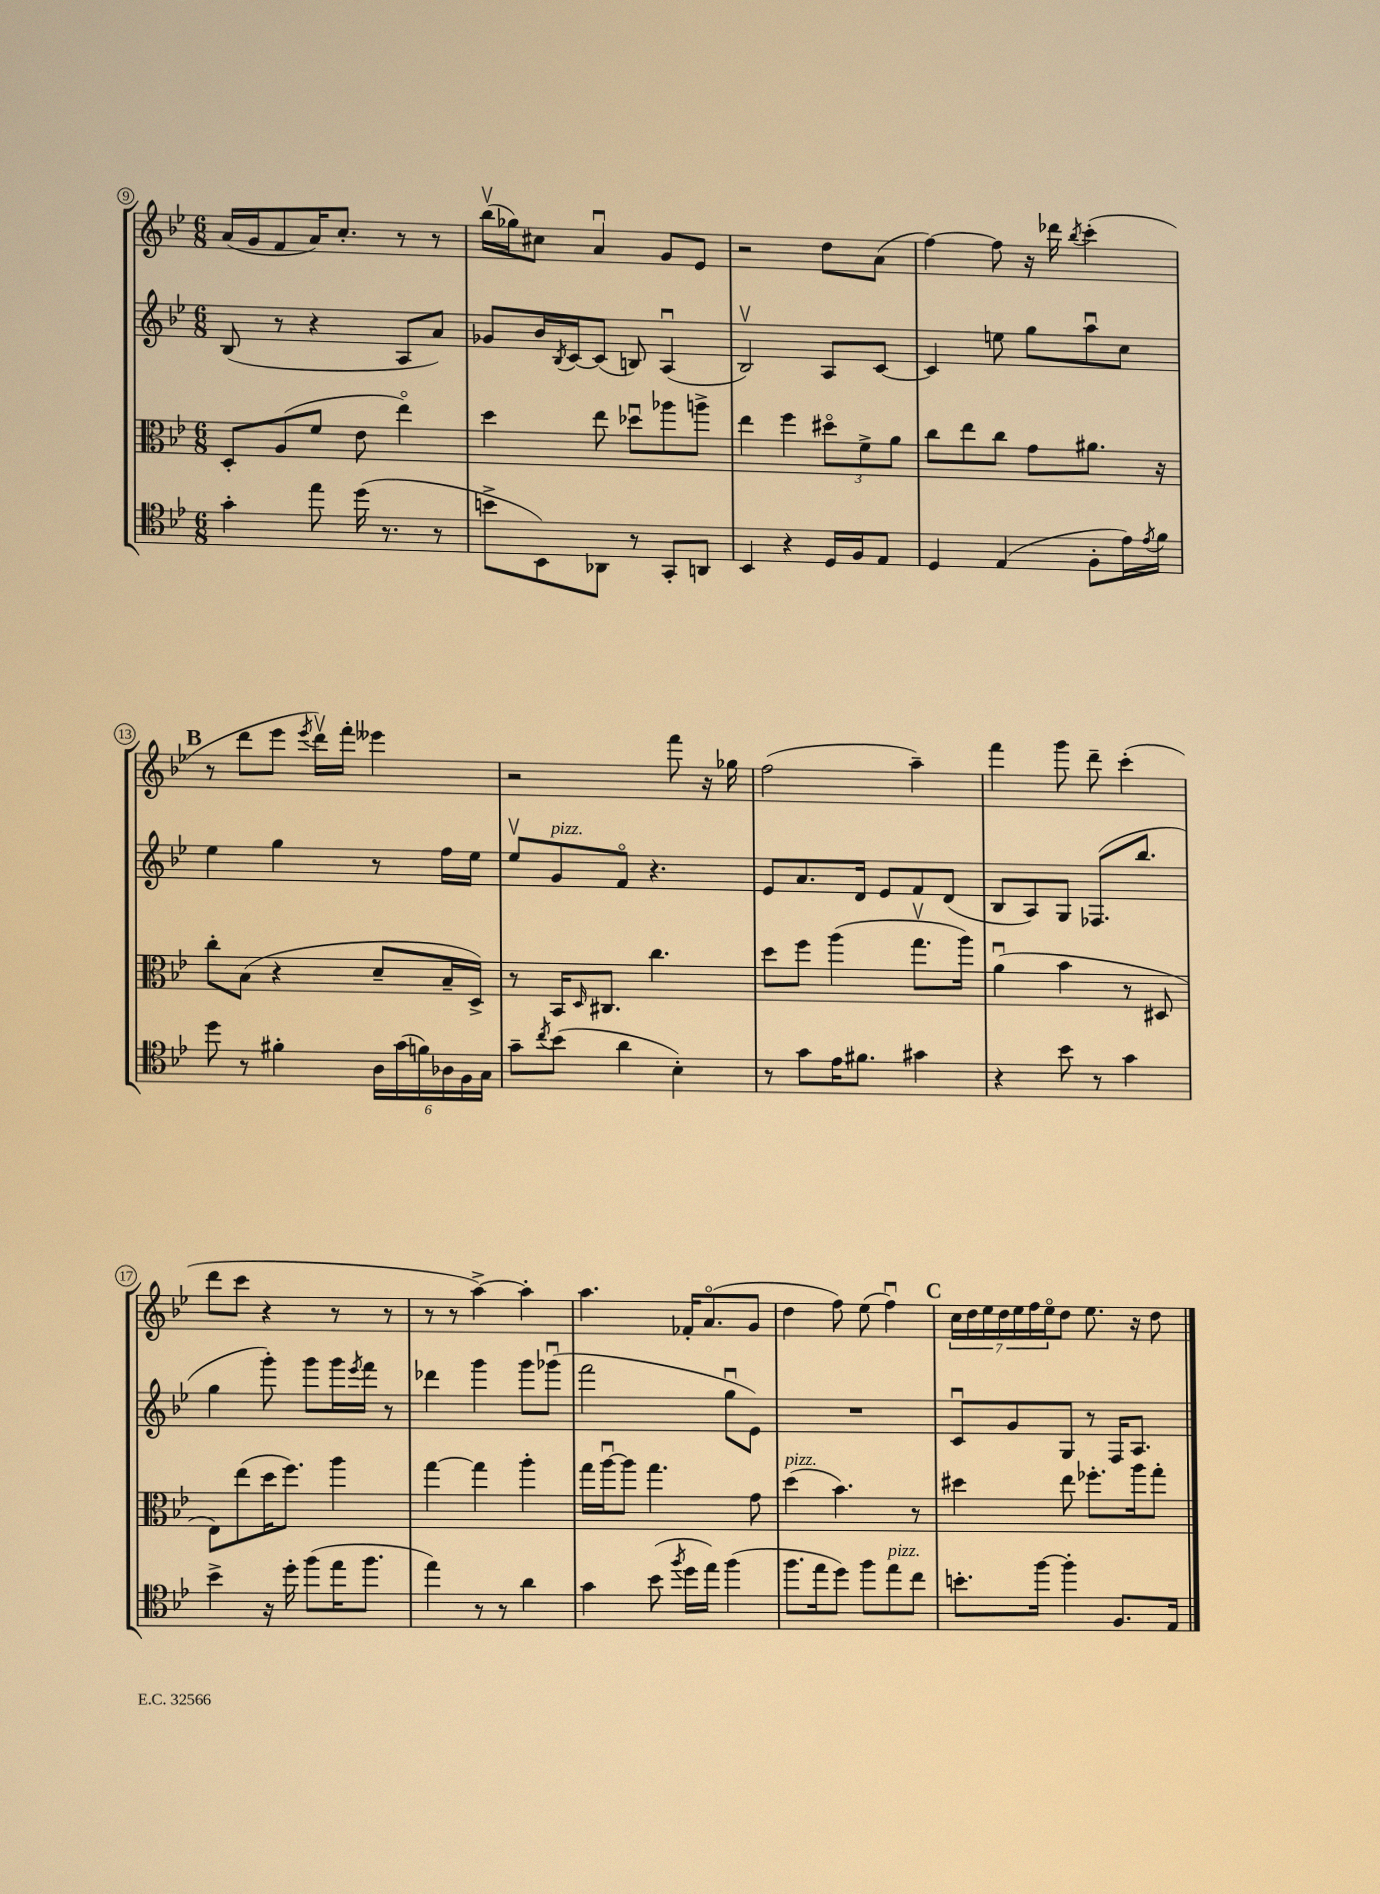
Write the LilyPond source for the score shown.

<<
\new StaffGroup <<
\new Staff = "s0" {
    \clef treble \key bes \major \numericTimeSignature \time 6/8
    a'16( g'16 f'8 a'16) c''8.-. r8 r8 |
    bes''16\upbow( ges''16) cis''8 a'4\downbow g'8 ees'8 |
    r2 d''8 a'8( |
    f''4~) f''8 r16 des'''16 \acciaccatura { bes''8 } c'''4-.( |
    \mark \markup { \bold "B" } r8 d'''8 ees'''8 \acciaccatura { ees'''8 } d'''16\upbow) f'''16-. eeses'''4 |
    r2 f'''8 r16 ges''16 |
    f''2( a''4--) |
    f'''4 g'''8 d'''8-- c'''4-.( |
    d'''8 c'''8 r4 r8 r8 |
    r8 r8 a''4~->) a''4-. |
    a''4. fes'16-. a'8.\flageolet( g'8 |
    d''4 f''8) ees''8( f''4\downbow) |
    \mark \markup { \bold "C" } \tuplet 7/4 { c''16 d''16 ees''16 d''16 ees''16 f''16 ees''16\flageolet } d''8 ees''8. r16 d''8 \bar "|." |
}
\new Staff = "s1" {
    \clef treble \key bes \major \numericTimeSignature \time 6/8
    bes8( r8 r4 a8 a'8) |
    ges'8 bes'16 \acciaccatura { bes8 } c'16~ c'8( b8) a4\downbow( |
    bes2\upbow) a8 c'8~ |
    c'4 e''8 g''8 a''8\downbow c''8 |
    \mark \markup { \bold "B" } ees''4 g''4 r8 f''16 ees''16 |
    ees''8\upbow g'8^\markup { \italic "pizz." } f'8\flageolet r4. |
    ees'8 a'8. d'16 ees'8 f'8 d'8( |
    bes8 a8) g8 fes8.( bes''8. |
    g''4 g'''8-.) g'''8 g'''16 \acciaccatura { ees'''8 } f'''16 r8 |
    des'''4 g'''4 g'''8 ges'''8\downbow( |
    f'''2 g''8\downbow ees'8) |
    R2. |
    \mark \markup { \bold "C" } c'8\downbow g'8 g8 r8 f16 a8. \bar "|." |
}
\new Staff = "s2" {
    \clef alto \key bes \major \numericTimeSignature \time 6/8
    d8-. a8( f'8 ees'8 ees''4\flageolet) |
    d''4 ees''8 des''8\downbow aes''8 a''8-> |
    ees''4 f''4 \tuplet 3/2 { dis''8\flageolet f'8-> a'8 } |
    c''8 ees''8 c''8 g'8 ais'8. r16 |
    \mark \markup { \bold "B" } c''8-. bes8( r4 d'8-- bes16-- d16->) |
    r8 bes,16 \grace { d16 } cis8. c''4. |
    d''8 f''8 a''4( g''8.\upbow a''16) |
    a'4\downbow( bes'4 r8 dis8 |
    ees8) ees''8( d''16 f''8.) a''4 |
    g''4~ g''4 a''4-. |
    g''16 a''16~\downbow a''8 g''4. g'8 |
    d''4^\markup { \italic "pizz." }( bes'4.) r8 |
    \mark \markup { \bold "C" } dis''4 ees''8 fes''8.-. a''16 g''8-. \bar "|." |
}
\new Staff = "s3" {
    \clef tenor \key bes \major \numericTimeSignature \time 6/8
    g'4-. ees''8 d''16( r8. r8 |
    b'8-> bes,8) aes,8 r8 g,8-. a,8 |
    bes,4 r4 d16 f16 ees8 |
    d4 ees4( f8-. ees'16) \acciaccatura { ees'8 } f'16 |
    \mark \markup { \bold "B" } d''8 r8 fis'4-. \tuplet 6/4 { a16 g'16( f'16) aes16 f16 g16 } |
    g'8-- \acciaccatura { c''8 } bes'8( a'4 bes4-.) |
    r8 g'8 ees'16 fis'8. gis'4 |
    r4 bes'8 r8 g'4 |
    bes'4-> r16 d''16-. f''8( ees''16 f''8. |
    ees''4) r8 r8 a'4 |
    g'4 bes'8( \acciaccatura { f''8 } d''16 ees''16) f''4( |
    f''8. ees''16 d''8) f''8 ees''8^\markup { \italic "pizz." } c''8 |
    \mark \markup { \bold "C" } b'8.-. f''16~ f''4-. f8. ees16 \bar "|." |
}
>>
>>
\layout { \context { \Score currentBarNumber = #9 \override BarNumber.stencil = #(make-stencil-circler 0.1 0.3 ly:text-interface::print) } }
